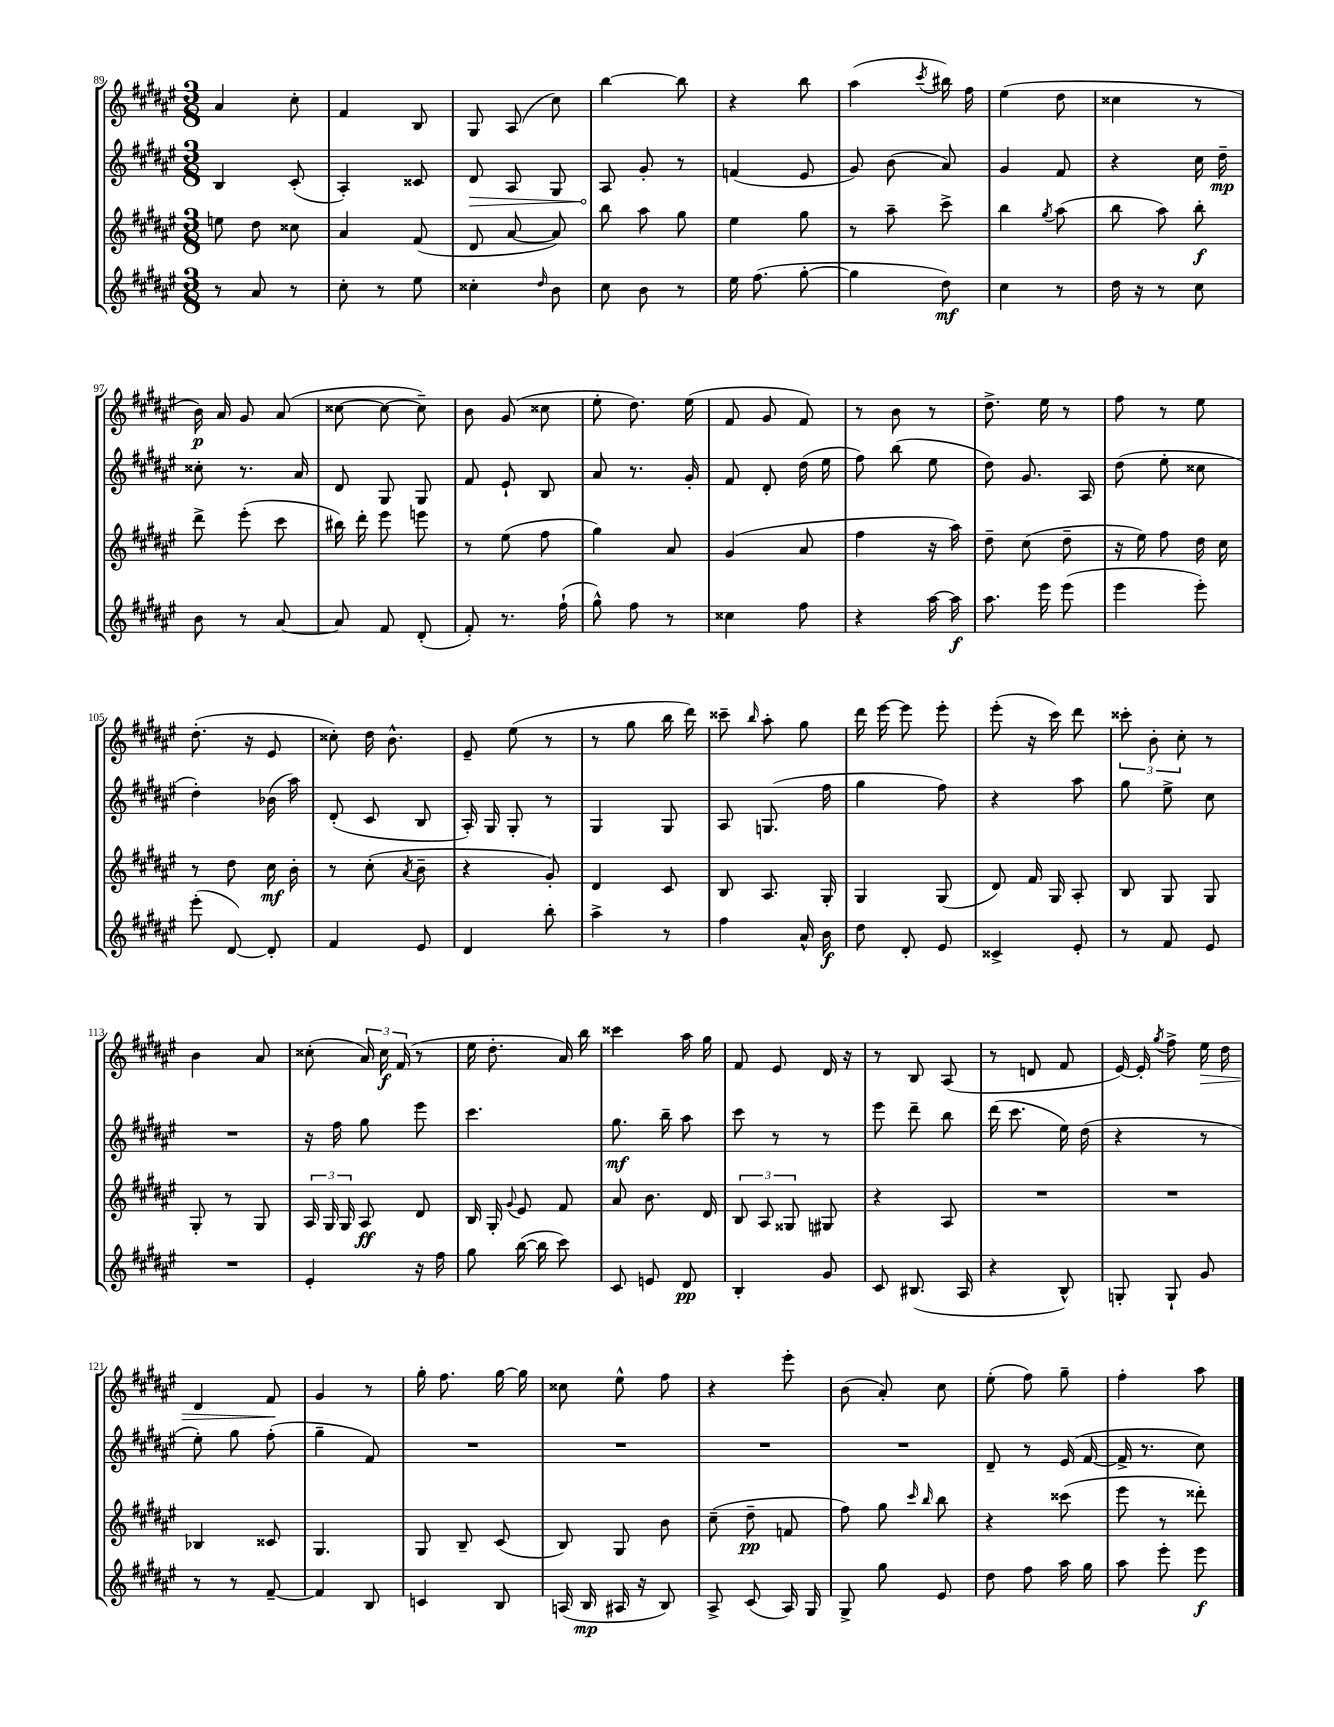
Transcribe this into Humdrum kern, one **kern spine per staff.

**kern	**kern	**kern	**kern
*staff4	*staff3	*staff2	*staff1
*clefG2	*clefG2	*clefG2	*clefG2
*k[f#c#g#d#a#e#]	*k[f#c#g#d#a#e#]	*k[f#c#g#d#a#e#]	*k[f#c#g#d#a#e#]
*M3/8	*M3/8	*M3/8	*M3/8
8r	8ee	4B	4a#
8a#	8dd#	.	.
8r	8cc##	(8c#'	8cc#'
=	=	=	=
8cc#'	4a#	4A#')	4f#
8r	.	.	.
8ee#	(8f#	8c##	8B
=	=	=	=
4cc##'	8d#	8d#	8G#
.	[8a#	8A#	(8A#
16qqdd#	.	.	.
8b	8a#])	8G#	8cc#)
=	=	=	=
8cc#	8bb	8A#	[4bb
8b	8aa#	8g#'	.
8r	8gg#	8r	8bb]
=	=	=	=
16ee#	4ee#	(4f	4r
(8.ff#	.	.	.
[8gg#'	8gg#	8e#	8bb
=	=	=	=
4gg#]	8r	8g#)	(4aa#
.	8aa#~	(8b	.
.	.	.	8qccc#
8dd#)	8ccc#^	8a#)	16bb#)
.	.	.	16ff#
=	=	=	=
4cc#	4bb	4g#	(4ee#
.	8qgg#	.	.
8r	(8aa#	8f#	8dd#
=	=	=	=
16dd#	8bb	4r	4cc##
16r	.	.	.
8r	8aa#)	.	.
8cc#	8bb'	16cc#	8r
.	.	16dd#~	.
=	=	=	=
8b	8ddd#^	8cc##'	16b)
.	.	.	16a#
8r	(8eee#'	8.r	8g#
[8a#	8ccc#	.	(8a#
.	.	16a#	.
=	=	=	=
8a#]	16bb#)	8d#	[8cc##
.	16ddd#'	.	.
8f#	8eee#	8G#	8cc##_
(8d#'	8eee	8G#	8cc##~])
=	=	=	=
8f#')	8r	8f#	8b
8.r	(8ee#	8e#`	(8g#
.	8ff#	8B	8cc##
(16ff#`	.	.	.
=	=	=	=
8gg#^^)	4gg#)	8a#	8ee#'
8ff#	.	8.r	8.dd#)
8r	8a#	.	.
.	.	16g#'	(16ee#
=	=	=	=
4cc##	(4g#	8f#	8f#
.	.	8d#'	8g#
8ff#	8a#	(16dd#	8f#)
.	.	16ee#	.
=	=	=	=
4r	4ff#	8ff#)	8r
.	.	(8bb	8b
[16aa#	16r	8ee#	8r
16aa#]	16aa#)	.	.
=	=	=	=
8.aa#	8dd#~	8dd#)	8.dd#^
.	(8cc#	8.g#	.
16eee#	.	.	16ee#
(8eee#	8dd#~	.	8r
.	.	16A#	.
=	=	=	=
4eee#	16r	(8dd#	8ff#
.	16ee#)	.	.
.	8ff#	8ee#'	8r
8eee#')	16dd#	8cc##	8ee#
.	16cc#	.	.
=	=	=	=
(8eee#'	8r	4dd#')	(8.dd#'
[8d#)	8dd#	.	.
.	.	.	16r
8d#']	16cc#	(16b-	8e#
.	16b'	16aa#)	.
=	=	=	=
4f#	8r	(8d#'	8cc##')
.	(8cc#'	8c#	16dd#
.	.	.	8.b^^
.	8qa#	.	.
8e#	8b~	8B	.
=	=	=	=
4d#	4r	16A#')	8e#~
.	.	16G#	.
.	.	8G#'	(8ee#
8bb'	8g#')	8r	8r
=	=	=	=
4aa#^	4d#	4G#	8r
.	.	.	8gg#
8r	8c#	8G#	16bb
.	.	.	16ddd#)
=	=	=	=
4ff#	8B	8A#	8ccc##~
.	.	.	16qqbb
.	8.A#	(8.G	8aa#'
16a#^^	.	.	8gg#
16b	16G#'	16ff#	.
=	=	=	=
8dd#	4G#	4gg#	16ddd#
.	.	.	[16eee#
8d#'	.	.	8eee#]
8e#	(8G#	8ff#)	8eee#'
=	=	=	=
4c##^	8d#)	4r	(8eee#'
.	16f#	.	16r
.	16G#	.	16ccc#)
8e#'	8A#'	8aa#	8ddd#
=	=	=	=
8r	8B	8gg#	12ccc##'
.	.	.	12b'
8f#	8G#	8ee#^	.
.	.	.	12cc#'
8e#	8G#	8cc#	8r
=	=	=	=
4.r	8G#'	4.r	4b
.	8r	.	.
.	8G#	.	8a#
=	=	=	=
4e#'	24A#	16r	(8cc##'
.	24G#	.	.
.	.	16ff#	.
.	24G#	.	.
.	8A#	8gg#	24a#)
.	.	.	24cc##
.	.	.	(24f#
16r	8d#	8eee#	8r
16ff#	.	.	.
=	=	=	=
8gg#	16B	4.ccc#	16ee#
.	16G#'	.	8.dd#'
.	8qqg#	.	.
([16bb	8e#	.	.
16bb]	.	.	.
8ccc#)	8f#	.	16a#)
.	.	.	16bb
=	=	=	=
8c#	8a#	8.gg#	4ccc##
8e	8.b	.	.
.	.	16bb~	.
8d#	.	8aa#	16aa#
.	16d#	.	16gg#
=	=	=	=
4B'	12B	8ccc#	8f#
.	12A#	.	.
.	.	8r	8e#
.	12G##	.	.
8g#	8G#	8r	16d#
.	.	.	16r
=	=	=	=
8c#	4r	8eee#	8r
(8.B#	.	8ddd#~	8B
.	8A#	8bb	(8A#
16A#	.	.	.
=	=	=	=
4r	4.r	(16ddd#	8r
.	.	8.ccc#	.
.	.	.	8d
8B^^)	.	16ee#)	8f#
.	.	(16dd#	.
=	=	=	=
8G'	4.r	4r	[16e#)
.	.	.	16e#']
.	.	.	8qgg#
8G`	.	.	8ff#^
8g#	.	8r	16ee#
.	.	.	16dd#
=	=	=	=
8r	4B-	8ee#')	4d#
8r	.	8gg#	.
[8f#~	8c##	(8ff#'	8f#
=	=	=	=
4f#]	4.G#	4gg#~	4g#
8B	.	8f#)	8r
=	=	=	=
4c	8G#	4.r	16gg#'
.	.	.	8.ff#
.	8B~	.	.
8B	(8c#	.	[16gg#
.	.	.	16gg#]
=	=	=	=
(16A	8B)	4.r	8cc##
16B	.	.	.
16A#	8G#	.	8ee#^^
16r	.	.	.
8B)	8b	.	8ff#
=	=	=	=
8A#^	(8cc#~	4.r	4r
(8c#	8dd#~	.	.
16A#)	8f	.	8eee#'
16G#	.	.	.
=	=	=	=
8G#^	8ff#)	4.r	(8b
8gg#	8gg#	.	8a#')
.	16qqccc#	.	.
.	16qqbb	.	.
8e#	8bb	.	8cc#
=	=	=	=
8dd#	4r	8d#~	(8ee#'
8ff#	.	8r	8ff#)
16aa#	(8ccc##	(16e#	8gg#~
16gg#	.	[16f#	.
=	=	=	=
8aa#	8eee#	16f#^]	4ff#'
.	.	8.r	.
8eee#'	8r	.	.
8eee#	8ddd##')	8cc#)	8aa#
==	==	==	==
*-	*-	*-	*-
